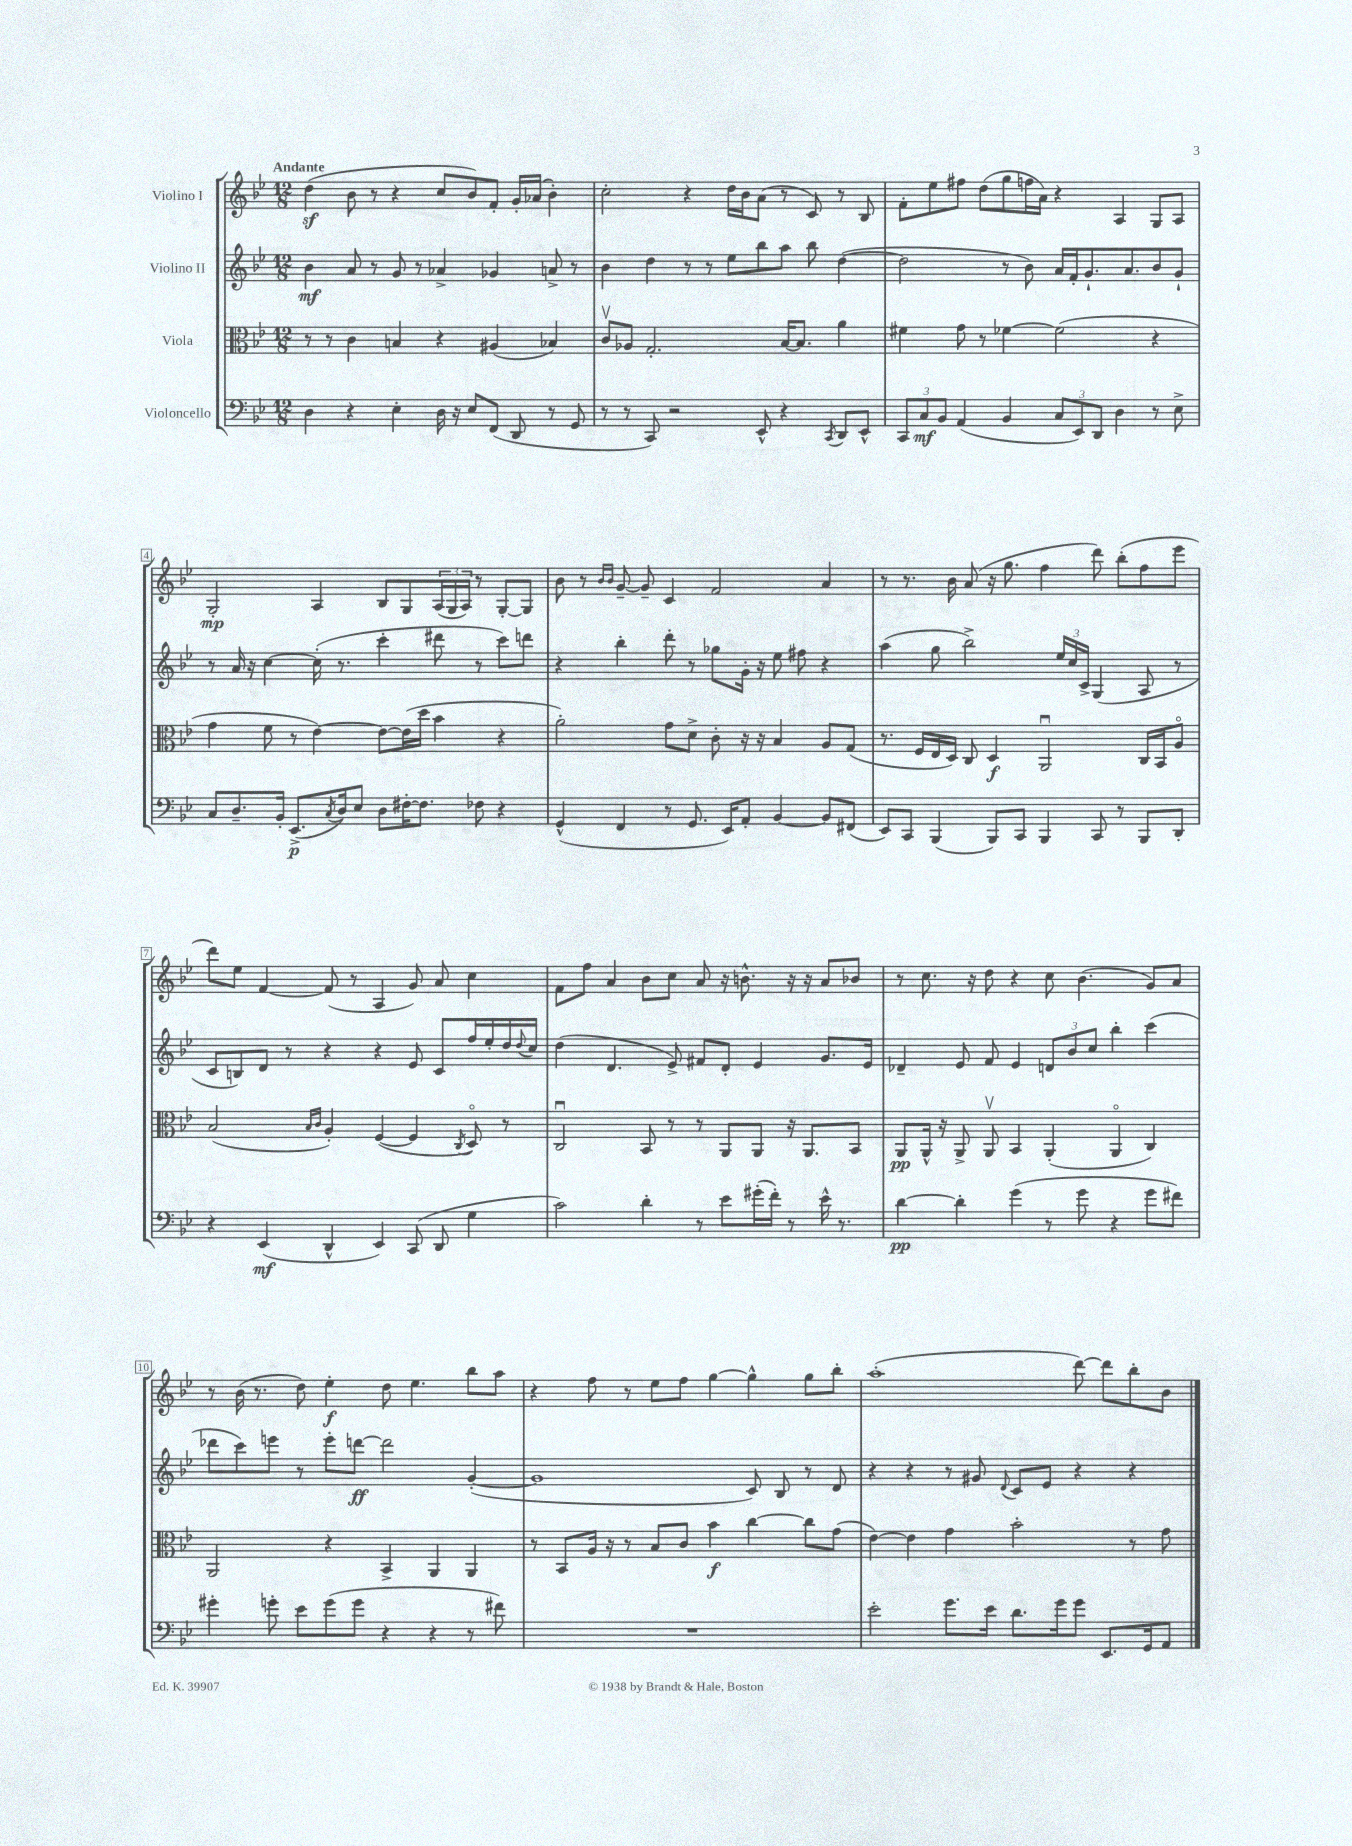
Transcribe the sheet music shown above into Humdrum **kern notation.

**kern	**dynam	**kern	**dynam	**kern	**dynam	**kern	**dynam
*part4	*part4	*part3	*part3	*part2	*part2	*part1	*part1
*staff4	*staff4	*staff3	*staff3	*staff2	*staff2	*staff1	*staff1
*I"Violoncello	*	*I"Viola	*	*I"Violino II	*	*I"Violino I	*
*clefF4	*	*clefC3	*	*clefG2	*	*clefG2	*
*k[b-e-]	*	*k[b-e-]	*	*k[b-e-]	*	*k[b-e-]	*
*M12/8	*	*M12/8	*	*M12/8	*	*M12/8	*
=1	=1	=1	=1	=1	=1	=1	=1
!	!	!	!	!	!	!LO:TX:a:B:t=Andante	!
4D\	.	8r	.	4b-\	mf	(4ddz\	.
.	.	8r	.	.	.	.	.
4r	.	4c\	.	8a/	.	8b-\	.
.	.	.	.	8r	.	8r	.
4E-'\	.	4Bn/	.	8g/	.	4r	.
.	.	.	.	8r	.	.	.
16D\	.	4r	.	4a-X^/	.	8cc/L	.
16r	.	.	.	.	.	.	.
8E-/L	.	.	.	.	.	8b-/)	.
(8FF/J	.	(4A#X/	.	4g-X/	.	8f'/J	.
8DD/	.	.	.	.	.	16g'/LL	.
.	.	.	.	.	.	(16a-X/JJ	.
8r	.	4B-X/)	.	8an^/	.	4b-'\)	.
8GG/	.	.	.	8r	.	.	.
=2	=2	=2	=2	=2	=2	=2	=2
8r	.	8cv/L	.	4b-\	.	2cc'\	.
8r	.	8A-X/J	.	.	.	.	.
8CC/)	.	2.G'/	.	4dd\	.	.	.
2r	.	.	.	.	.	.	.
.	.	.	.	8r	.	4r	.
.	.	.	.	8r	.	.	.
.	.	.	.	8ee-\L	.	16dd\LL	.
.	.	.	.	.	.	16b-\J	.
8EE-^^/	.	.	.	8bb-\	.	(8a\J	.
4r	.	[16B-/KL	.	8aa\J	.	8r	.
.	.	8.B-/J]	.	.	.	.	.
.	.	.	.	8bb-\	.	8c/)	.
8qCC/	.	.	.	.	.	.	.
8DD/L	.	4a\	.	([4dd\	.	8r	.
8EE-^^/J	.	.	.	.	.	8B-/	.
=3	=3	=3	=3	=3	=3	=3	=3
12CC/L	.	4f#X\	.	2dd\]	.	8f'\L	.
12C/	mf	.	.	.	.	.	.
.	.	.	.	.	.	8ee-\	.
12BB-/J	.	.	.	.	.	.	.
(4AA/	.	8g\	.	.	.	8ff#X\J	.
.	.	8r	.	.	.	(8dd\L	.
4BB-/	.	[4f-X\	.	8r	.	8gg\	.
.	.	.	.	8b-\)	.	16ffn\L	.
.	.	.	.	.	.	16a\JJ)	.
12C/L	.	(2f-\]	.	16a/LL	.	4r	.
.	.	.	.	16f'/J	.	.	.
12EE-/)	.	.	.	.	.	.	.
.	.	.	.	8.g`/	.	.	.
12DD/J	.	.	.	.	.	.	.
4D\	.	.	.	.	.	4A/	.
.	.	.	.	8.a/	.	.	.
8r	.	4r	.	8b-/	.	8G/L	.
8E-^\	.	.	.	8g`/J	.	8A/J	.
!!LO:LB:g=z
=4	=4	=4	=4	=4	=4	=4	=4
8C/L	.	4g\	.	8r	.	2G'/	mp
8.D~/	.	.	.	16a/	.	.	.
.	.	.	.	16r	.	.	.
.	.	8f\	.	[4cc\	.	.	.
16BB-'/Jk	.	.	.	.	.	.	.
(8.EE-^/L	p	8r	.	.	.	.	.
.	.	[4e-\)	.	(16cc'\]	.	4A/	.
8qC/	.	.	.	.	.	.	.
16D/k)	.	.	.	8.r	.	.	.
8E-/J	.	.	.	.	.	.	.
8D\L	.	8e-\L_	.	4ccc'\	.	8B-/L	.
[16F#X'\K	.	(16e-\L]	.	.	.	8G/	.
8.F#\J]	.	16dd\JJ	.	.	.	.	.
.	.	4b-\	.	8ddd#X\	.	(24A/L	.
.	.	.	.	.	.	24G/	.
.	.	.	.	.	.	24A/JJ)	.
8F-X\	.	.	.	8r	.	8r	.
4r	.	4r	.	8ccc\L)	.	[8G'/L	.
.	.	.	.	8dddn\J	.	8G/J]	.
=5	=5	=5	=5	=5	=5	=5	=5
(4GG^^/	.	2a'\)	.	4r	.	8b-\	.
.	.	.	.	.	.	8r	.
.	.	.	.	.	.	16qqb-/LL	.
.	.	.	.	.	.	16qqb-/JJ	.
4FF/	.	.	.	4bb-'\	.	[8g~/	.
.	.	.	.	.	.	8g~/]	.
8r	.	8g\L	.	8ddd'\	.	4c/	.
8.GG/	.	8d^\J	.	8r	.	.	.
.	.	8c'\	.	8gg-X\L	.	2f/	.
16EE-/KL)	.	.	.	.	.	.	.
8AA'/J	.	16r	.	16g'\Jk	.	.	.
.	.	16r	.	16r	.	.	.
[4BB-/	.	4B-/	.	8ee-\	.	.	.
.	.	.	.	8ff#X\	.	.	.
8BB-/L]	.	8A/L	.	4r	.	4a/	.
(8FF#X/J	.	(8G/J	.	.	.	.	.
=6	=6	=6	=6	=6	=6	=6	=6
8EE-/L)	.	8.r	.	(4aa\	.	8r	.
8CC/J	.	.	.	.	.	8.r	.
.	.	16F/LL	.	.	.	.	.
(4BBB-/	.	16E-/	.	8gg\	.	.	.
.	.	16D/JJ)	.	.	.	16b-\	.
.	.	8C/	.	2bb-^\)	.	(8a/	.
8BBB-/L)	.	4D/	f	.	.	16r	.
.	.	.	.	.	.	8.gg\	.
8CC/J	.	.	.	.	.	.	.
4BBB-/	.	2AAu/	.	.	.	4ff\	.
.	.	.	.	24ee-/LL	.	.	.
.	.	.	.	24cc/	.	.	.
.	.	.	.	24c^/JJ	.	.	.
8CC/	.	.	.	(4G/	.	8ddd\)	.
8r	.	.	.	.	.	(8bb-'\L	.
8BBB-/L	.	16C/LL	.	8A/	.	8ff\	.
.	.	16BB-/J	.	.	.	.	.
8DD'/J	.	8A/J	.	8r	.	8eee-\J	.
!!LO:LB:g=z
=7	=7	=7	=7	=7	=7	=7	=7
4r	.	(2B-/	.	8c/L	.	8ddd\L)	.
.	.	.	.	8Bn/)	.	8ee-\J	.
(4EE-/	mf	.	.	8d/J	.	[4f/	.
.	.	.	.	8r	.	.	.
.	.	16qqB-/LL	.	.	.	.	.
.	.	16qqc/JJ	.	.	.	.	.
4DD^^/	.	4A'/)	.	4r	.	(8f/]	.
.	.	.	.	.	.	8r	.
4EE-/)	.	([4F/	.	4r	.	4A/	.
(8CC/	.	4F/]	.	8e-/	.	8g/)	.
8DD/	.	.	.	8c/L	.	8a/	.
.	.	8qC/	.	.	.	.	.
4G\	.	8D/)	.	16ff/L	.	4cc\	.
.	.	.	.	16ee-'/	.	.	.
.	.	8r	.	16dd/	.	.	.
.	.	.	.	8qqdd/	.	.	.
.	.	.	.	16cc/JJ	.	.	.
=8	=8	=8	=8	=8	=8	=8	=8
2c\)	.	2Cu/	.	(4dd\	.	8f\L	.
.	.	.	.	.	.	8ff\J	.
.	.	.	.	4.d/	.	4a/	.
4d'\	.	8BB-/	.	.	.	8b-\L	.
.	.	8r	.	8e-^/)	.	8cc\J	.
8r	.	8r	.	8f#X/L	.	8a/	.
8e-\L	.	8AA/L	.	8d'/J	.	16r	.
.	.	.	.	.	.	8.bn^^\	.
(16g#X'\L	.	8AA/J	.	4e-/	.	.	.
16f'\JJ)	.	.	.	.	.	.	.
8r	.	16r	.	.	.	16r	.
.	.	8.AA/L	.	.	.	16r	.
16e-^^\	.	.	.	8.g/L	.	8a/L	.
8.r	.	.	.	.	.	.	.
.	.	8BB-/J	.	.	.	8b-X/J	.
.	.	.	.	16e-/Jk	.	.	.
=9	=9	=9	=9	=9	=9	=9	=9
[4d\	pp	8AA/L	pp	4d-X~/	.	8r	.
.	.	16AA^^/Jk	.	.	.	8.cc\	.
.	.	16r	.	.	.	.	.
4d'\]	.	8AA^/	.	8e-/	.	.	.
.	.	.	.	.	.	16r	.
.	.	8AAv/	.	8f/	.	8dd\	.
(4g\	.	4BB-/	.	4e-/	.	4r	.
8r	.	(4AA'/	.	12dn/L	.	8cc\	.
.	.	.	.	12b-/	.	.	.
8g\	.	.	.	.	.	(4.b-\	.
.	.	.	.	12cc/J	.	.	.
4r	.	4AA/	.	4bb-'\	.	.	.
8g\L	.	4C/)	.	(4ccc\	.	8g/L)	.
8f#X\J)	.	.	.	.	.	8a/J	.
!!LO:LB:g=z
=10	=10	=10	=10	=10	=10	=10	=10
4g#X'\	.	2AA/	.	8ddd-X\L	.	8r	.
.	.	.	.	8ccc\)	.	(16b-\	.
.	.	.	.	.	.	8.r	.
8gn'\	.	.	.	8eeen\J	.	.	.
8e-\L	.	.	.	8r	.	8dd\)	.
(8g\	.	4r	.	8eee'\L	.	4ee-'\	f
8g\J	.	.	.	[8dddn\J	ff	.	.
4r	.	4BB-^/	.	2ddd\]	.	8dd\	.
.	.	.	.	.	.	4.ee-\	.
4r	.	4AA/	.	.	.	.	.
8r	.	4AA/	.	([4g'/	.	8bb-\L	.
8f#X\)	.	.	.	.	.	8aa\J	.
=11	=11	=11	=11	=11	=11	=11	=11
1.r	.	8r	.	1g]	.	4r	.
.	.	8BB-/L	.	.	.	.	.
.	.	16A/Jk	.	.	.	8ff\	.
.	.	16r	.	.	.	.	.
.	.	8r	.	.	.	8r	.
.	.	8B-/L	.	.	.	8ee-\L	.
.	.	8c/J	.	.	.	8ff\J	.
.	.	4b-\	f	.	.	[4gg\	.
.	.	[4cc\	.	8c/)	.	4gg^^\]	.
.	.	.	.	8B-/	.	.	.
.	.	8cc\L]	.	8r	.	8gg\L	.
.	.	(8g\J	.	8d/	.	8bb-'\J	.
=12	=12	=12	=12	=12	=12	=12	=12
2e-'\	.	[4e-\)	.	4r	.	(1aa'	.
.	.	4e-\]	.	4r	.	.	.
8.g\L	.	4g\	.	8r	.	.	.
.	.	.	.	8g#X/	.	.	.
16e-\Jk	.	.	.	.	.	.	.
.	.	.	.	8qqd/	.	.	.
8.d\L	.	2b-'\	.	8c/L	.	.	.
.	.	.	.	8e-/J	.	.	.
16g\k	.	.	.	.	.	.	.
8g\J	.	.	.	4r	.	[8ddd\)	.
8.EE-/L	.	.	.	.	.	8ddd\L]	.
.	.	8r	.	4r	.	8bb-'\	.
16GG/k	.	.	.	.	.	.	.
8AA/J	.	8g\	.	.	.	8b-\J	.
==	==	==	==	==	==	==	==
*-	*-	*-	*-	*-	*-	*-	*-
